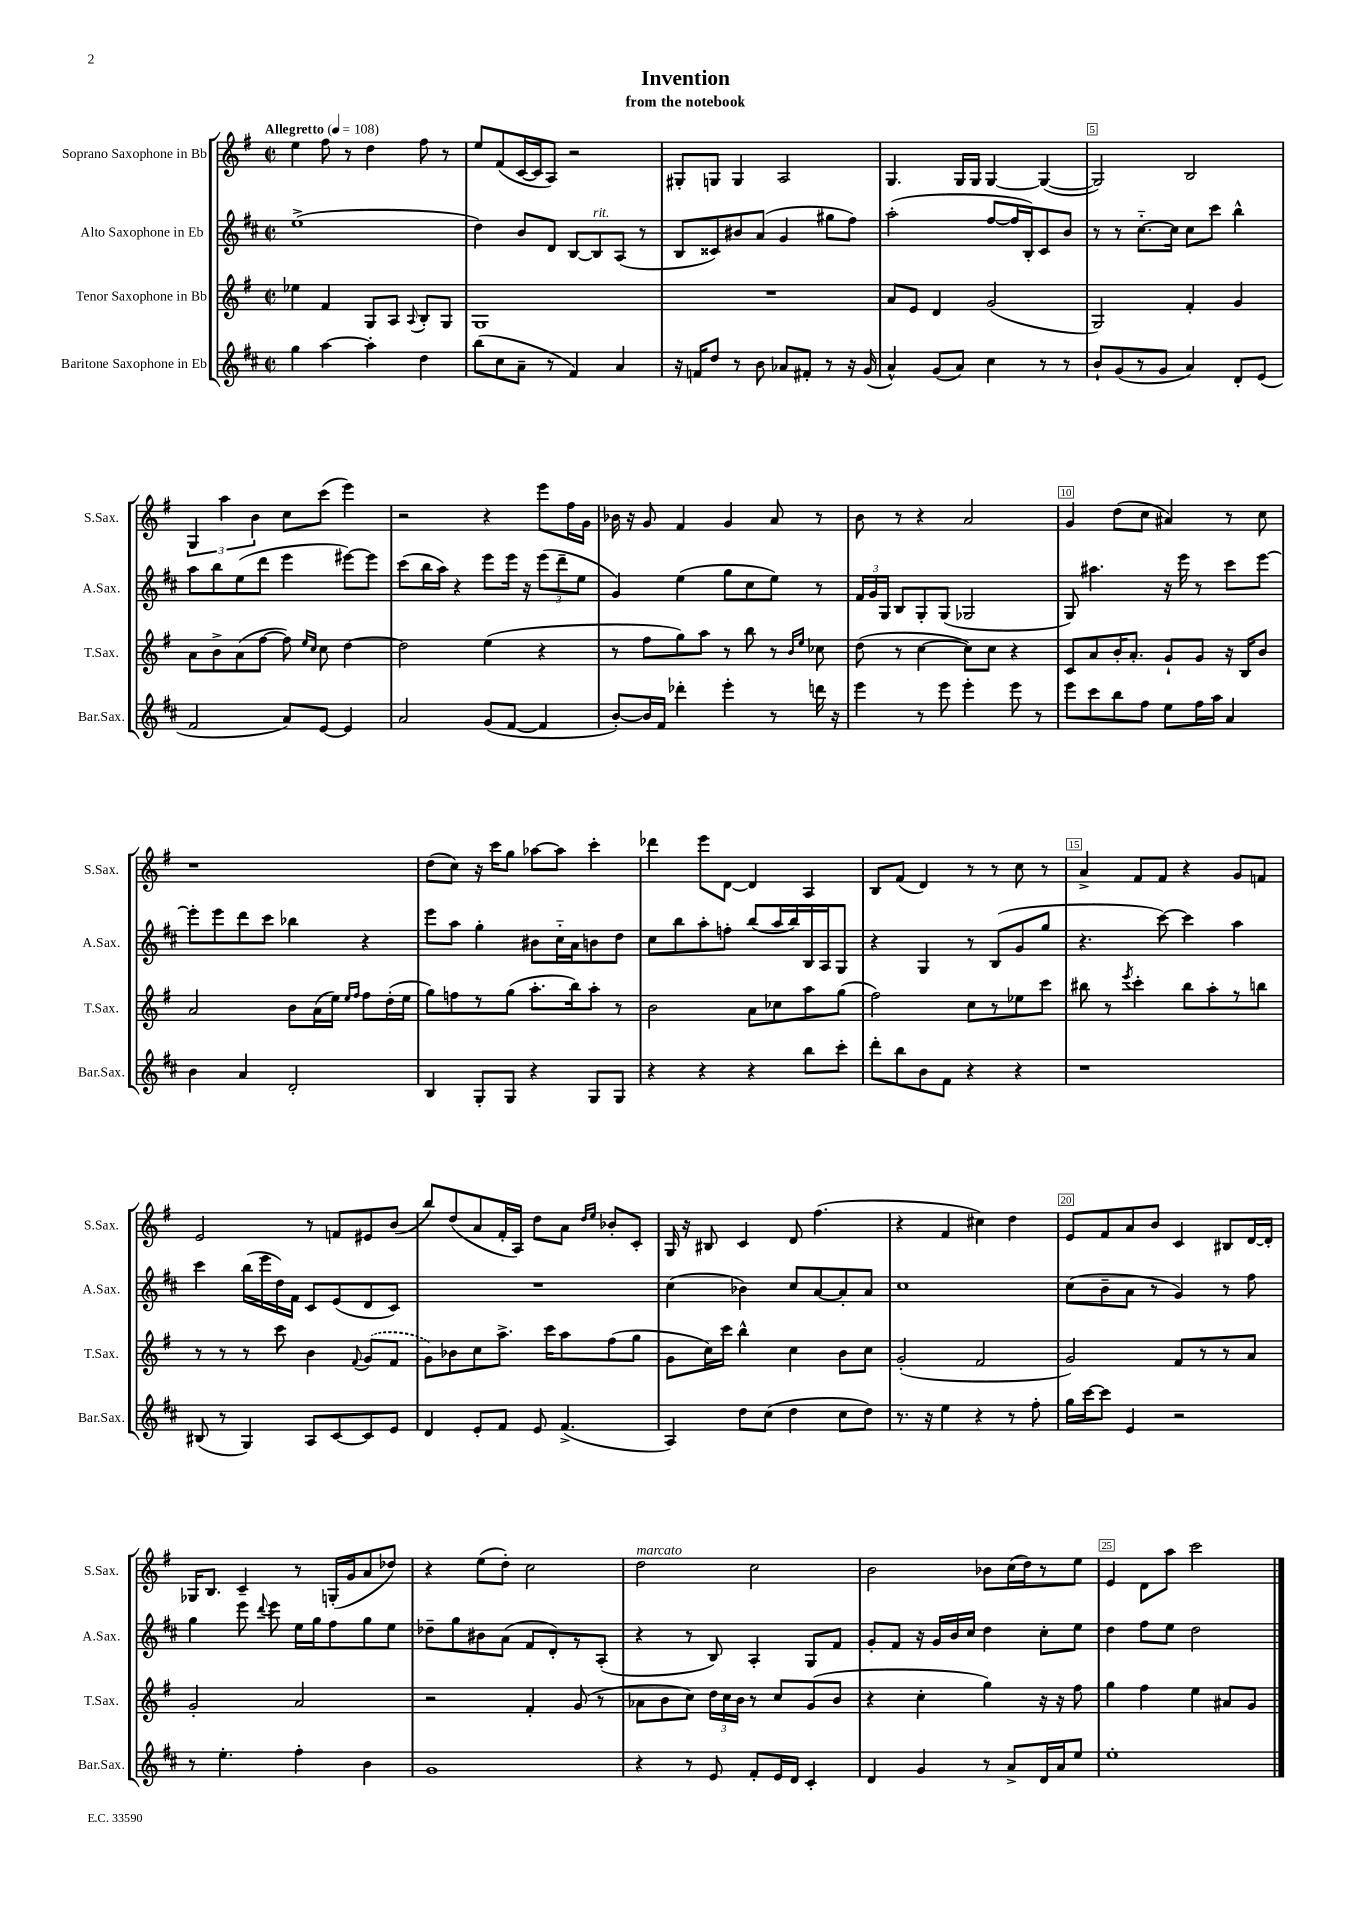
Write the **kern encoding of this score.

**kern	**kern	**kern	**kern
*staff4	*staff3	*staff2	*staff1
*clefG2	*clefG2	*clefG2	*clefG2
*k[f#c#]	*k[f#]	*k[f#c#]	*k[f#]
*M2/2	*M2/2	*M2/2	*M2/2
*met(c|)	*met(c|)	*met(c|)	*met(c|)
*MM108	*MM108	*MM108	*MM108
4gg\	4ee-\	(1ee^	4ee\
[4aa\	4f#/	.	8ff#\
.	.	.	8r
4aa'\]	8G/L	.	4dd\
.	8A/J	.	.
.	8qqA/	.	.
4dd\	8B'/L	.	8ff#\
.	8G/J	.	8r
=	=	=	=
(8bb\L	1G	4dd\)	8ee/L
8cc#\	.	.	(8f#/
8a~\J	.	8b/L	[16c/L
.	.	.	16c/]J
8r	.	8d/J	8A/J)
4f#/)	.	[8B/L	2r
.	.	8B/]	.
4a/	.	(8A/J	.
.	.	8r	.
=	=	=	=
16r	1r	8B/L	8G#'/L
16f/LK	.	.	.
8dd/J	.	8c##/)	8G/J
8r	.	8b#/	4G/
8b\	.	(8a/J	.
8a-/L	.	4g/	2A/
8f#'/J	.	.	.
8r	.	8gg#\L	.
16r	.	8ff#\J)	.
(16g/	.	.	.
=	=	=	=
4a^^/)	8a/L	(2aa'\	4.G/
.	8e/J	.	.
(8g/L	4d/	.	.
8a/J)	.	.	16G/LL
.	.	.	16G/JJ
4cc#\	(2g/	[8ff#/L	[4G/
.	.	16ff#/]L	.
.	.	16B'/J)	.
8r	.	8c#/	(4G/_
8r	.	8b/J	.
=	=	=	=
8b`/L	2G/)	8r	2G/])
(8g/	.	8r	.
8r	.	[8.cc#'~\L	.
8g/J	.	.	.
.	.	16cc#\]Jk	.
4a/)	4f#'/	8cc#\L	2B/
.	.	8ccc#\J	.
8d'/L	4g/	4bb^^\	.
(8e/J	.	.	.
=	=	=	=
2f#/	8a\L	8aa\L	6G/
.	8b^\	8bb\	.
.	.	.	6aa\
.	(8a\	(8ee\	.
.	.	.	6b\
.	[8ff#\J	8ddd\J	.
8a/L)	8ff#\])	4eee\	8cc\L
.	16qqee/LL	.	.
.	16qqcc/JJ	.	.
[8e/J	8cc\	.	(8ccc\J
4e/]	[4dd\	[8eee#\L)	4eee\)
.	.	8eee#\]J	.
=	=	=	=
2a/	2dd\]	(8ccc#\L	2r
.	.	16bb\L	.
.	.	16aa\JJ)	.
.	.	4r	.
(8g/L	(4ee\	8eee\L	4r
[8f#/J	.	16eee\Jk	.
.	.	16r	.
4f#/]	4r	(12eee\L	8eee\L
.	.	12ddd~\	.
.	.	.	16ff#\L
.	.	12ee\J	.
.	.	.	16g\JJ
=	=	=	=
[8b'/L)	8r	4g/)	16b-\
.	.	.	16r
16b/]L	8ff#\L	.	8g/
16f#/JJ	.	.	.
4ddd-'\	8gg\)	(4ee\	4f#/
.	8aa\J	.	.
4eee'\	8r	8gg\L	4g/
.	8bb\	8cc#\	.
8r	8r	8ee\J)	8a/
.	16qqb/LL	.	.
.	16qqee/JJ	.	.
16ddd\	8cc-\	8r	8r
16r	.	.	.
=	=	=	=
4eee\	(8dd\	24f#/LL	8b\
.	.	24g/	.
.	.	24G/JJ	.
.	8r	8B/L	8r
8r	[4cc\	8G'/	4r
8eee\	.	(8G/J	.
4eee'\	8cc\]L)	2G-/	2a/
.	8cc\J	.	.
8eee\	4r	.	.
8r	.	.	.
=	=	=	=
8eee\L	8c/L	8G/)	4g/
8ccc#\	8a/	4.aa#\	.
8bb\	16b'/K	.	(8dd\L
.	8.a'/J	.	.
8ff#\J	.	.	8cc\J
8ee\L	8g`/L	16r	4a#/)
.	.	16eee\	.
16ff#\L	8g/J	8r	.
16aa\JJ	.	.	.
4a/	16r	8ccc#\L	8r
.	16B/LK	.	.
.	8b/J	[8eee\J	8cc\
=	=	=	=
4b\	2a/	8eee'\]L	1r
.	.	8eee\	.
4a/	.	8ddd\	.
.	.	8ccc#\J	.
2d'/	8b\L	4bb-\	.
.	(16a\L	.	.
.	16ee\JJ)	.	.
.	16qqee/LL	.	.
.	16qqff#/JJ	.	.
.	8ff#\L	4r	.
.	(16dd'\L	.	.
.	16ee\JJ	.	.
=	=	=	=
4B/	8gg\L)	8eee\L	(8dd\L
.	8ff\	8aa\J	8cc\J)
8G'/L	8r	4gg'\	16r
.	.	.	16ccc\LK
8G/J	(8gg\J	.	8gg\J
4r	8.aa'\L	8b#\L	[8aa-\L
.	.	16cc#'~\L	8aa-\]J
.	16bb\k)	16a\J	.
8G/L	8aa'\J	8b\	4ccc'\
8G/J	8r	8dd\J	.
=	=	=	=
4r	2b\	8cc#\L	4ddd-\
.	.	8bb\	.
4r	.	8aa'\	8eee\L
.	.	8ff'\J	[8d\J
4r	8a\L	(8bb/L	4d/]
.	8cc-\	16aa/L	.
.	.	16bb/)	.
8bb\L	8aa\	16B/	4A/
.	.	16A/J	.
8ccc#'\J	(8gg\J	8G/J	.
=	=	=	=
8ddd'\L	2ff#\)	4r	8B/L
8bb\	.	.	(8f#/J
8b\	.	4G/	4d/)
8f#\J	.	.	.
4r	8cc\L	8r	8r
.	8r	(8B/L	8r
4r	8ee-\	8g/	8cc\
.	8ccc\J	8gg/J	8r
=	=	=	=
1r	8bb#\	4.r	4a^/
.	8r	.	.
.	8qeee/	.	.
.	4ccc'\	.	8f#/L
.	.	[8ccc#\)	8f#/J
.	8bb#\L	4ccc#\]	4r
.	8aa'\	.	.
.	8r	4aa\	8g/L
.	8bb\J	.	8f/J
=	=	=	=
(8B#/	8r	4ccc#\	2e/
8r	8r	.	.
4G/)	8r	(16bb\LL	.
.	.	16eee\	.
.	8ccc\	16dd\)	.
.	.	16f#\JJ	.
8A/L	4b\	8c#/L	8r
[8c#/	.	(8e/	8f/L
.	8qqf#/	.	.
8c#/]	(8g/L	8d/	8e#/
8e/J	8f#/J	8c#/J)	(8b/J
=	=	=	=
4d/	8g\L)	1r	8bb/L)
.	8b-\	.	(8dd/
8e'/L	8cc\	.	8a/
8f#/J	8.aa^\J	.	16f#'/L
.	.	.	16A/JJ)
8e/	.	.	8dd\L
.	16ccc\LK	.	.
(4.f#^/	8aa\	.	8a\J
.	.	.	16qqdd/LL
.	.	.	16qqee/JJ
.	(8ff#\	.	8b-'/L
.	8gg\J	.	8c'/J
=	=	=	=
4A/)	8g\L	(4cc#\	16G/
.	.	.	16r
.	16cc\L)	.	8B#/
.	16ccc\JJ	.	.
8dd\L	4bb^^\	4b-\)	4c/
(8cc#\J	.	.	.
4dd\	4cc\	8cc#/L	8d/
.	.	[8a/	(4.ff#\
8cc#\L	8b\L	8a'/]	.
8dd\J)	8cc\J	8a/J	.
=	=	=	=
8.r	(2g'/	1cc#	4r
16r	.	.	.
4ee\	.	.	4f#/
4r	2f#/	.	4cc#\)
8r	.	.	4dd\
8ff#'\	.	.	.
=	=	=	=
16gg\LL	2g/)	(8cc#\L	8e/L
[16ccc#\J	.	.	.
8ccc#\]J	.	8b~\	8f#/
4e/	.	8a\J	8a/
.	.	8r	8b/J
2r	8f#/L	4g/)	4c/
.	8r	.	.
.	8r	8r	8B#/L
.	8a/J	8ff#\	[16d/L
.	.	.	16d'/]JJ
=	=	=	=
8r	2g'/	4gg\	16G-/LK
.	.	.	8.B/J
4.ee'\	.	.	.
.	.	8eee\	4c~/
.	.	8qqddd/	.
.	.	8eee\	.
4ff#'\	2a/	16ee\LL	8r
.	.	16gg\J	.
.	.	8ff#\	(16G'/LL
.	.	.	16g/J
4b\	.	8gg\	8a/
.	.	8ee\J	8dd-/J)
=	=	=	=
1g	2r	8dd-~\L	4r
.	.	8gg\	.
.	.	8b#\	(8ee\L
.	.	(8a\J	8dd'\J)
.	4f#'/	8f#/L	2cc\
.	.	8d'/)	.
.	(8g/	8r	.
.	8r	(8A'/J	.
=	=	=	=
4r	8a-\L	4r	2dd\
.	8b\	.	.
8r	8cc\J)	8r	.
8e/	24dd\LL	8B/)	.
.	24cc\	.	.
.	24b\JJ	.	.
8f#'/L	8r	4A'/	2cc\
16e/L	8cc/L	.	.
16d/JJ	.	.	.
4c#'/	(8g/	8G/L	.
.	8b/J	8f#/J	.
=	=	=	=
4d/	4r	8g'/L	2b\
.	.	8f#/J	.
4g/	4cc'\	16r	.
.	.	16g/LL	.
.	.	16b/	.
.	.	16cc#/JJ	.
8r	4gg\)	4dd\	8b-\L
8a^/L	.	.	(16cc\L
.	.	.	16dd\J)
16d/L	16r	8cc#'\L	8r
16a/J	16r	.	.
8ee/J	8ff#\	8ee\J	8ee\J
=	=	=	=
1ee'	4gg\	4dd\	4e/
.	4ff#\	8ff#\L	8d\L
.	.	8ee\J	8aa\J
.	4ee\	2dd\	2ccc\
.	8a#/L	.	.
.	8g/J	.	.
==	==	==	==
*-	*-	*-	*-
